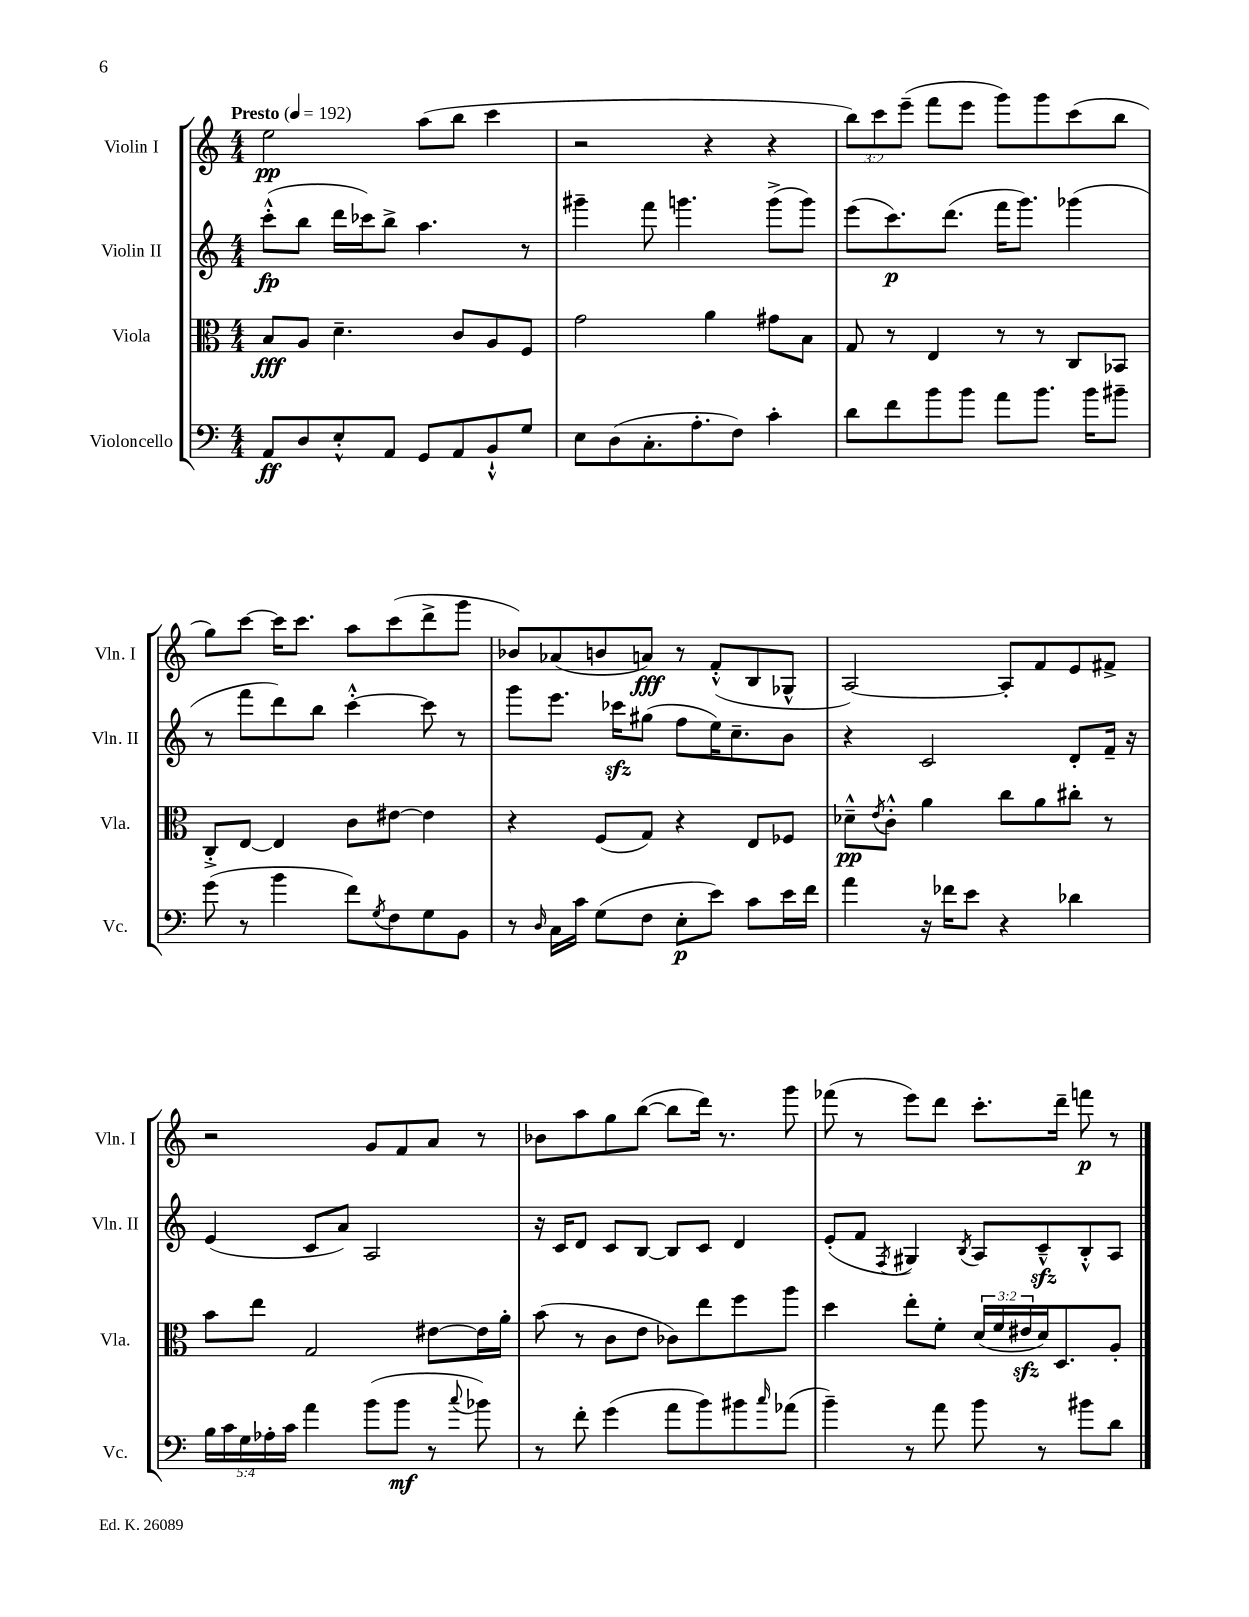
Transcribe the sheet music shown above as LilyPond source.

<<
\new StaffGroup <<
\new Staff = "s0" \with { instrumentName = "Violin I" shortInstrumentName = "Vln. I" } {
    \clef treble \key c \major \numericTimeSignature \time 4/4 \override Staff.TupletNumber.text = #tuplet-number::calc-fraction-text \tempo "Presto" 4 = 192
    e''2\pp a''8( b''8 c'''4 |
    r2 r4 r4 |
    \tuplet 3/2 { b''8) c'''8 e'''8--( } f'''8 e'''8 g'''8) g'''8 c'''8( b''8 |
    g''8) c'''8~ c'''16 c'''8. a''8 c'''8( d'''8-> g'''8 |
    bes'8) aes'8( b'8 a'8\fff) r8 f'8-.-^( b8 ges8-^ |
    a2~) a8-. f'8 e'8 fis'8-> |
    r2 g'8 f'8 a'8 r8 |
    bes'8 a''8 g''8 b''8~( b''8 d'''16) r8. g'''8 |
    fes'''8( r8 e'''8) d'''8 c'''8.-. d'''16-- f'''8\p r8 \bar "|." |
}
\new Staff = "s1" \with { instrumentName = "Violin II" shortInstrumentName = "Vln. II" } {
    \clef treble \key c \major \numericTimeSignature \time 4/4
    c'''8-.-^\fp( b''8 d'''16 ces'''16) b''8-> a''4. r8 |
    gis'''4-- f'''8 g'''4. g'''8->( g'''8) |
    e'''8( c'''8.\p) d'''8.( f'''16 g'''8.) ges'''4( |
    r8 f'''8 d'''8) b''8 c'''4~-.-^ c'''8 r8 |
    g'''8 e'''8. ces'''16\sfz gis''8( f''8 e''16) c''8.-- b'8 |
    r4 c'2 d'8-. f'16-- r16 |
    e'4( c'8 a'8) a2 |
    r16 c'16 d'8 c'8 b8~ b8 c'8 d'4 |
    e'8-.( f'8 \acciaccatura { f8 } gis4) \acciaccatura { b8 } a8 c'8---^\sfz b8-.-^ a8 \bar "|." |
}
\new Staff = "s2" \with { instrumentName = "Viola" shortInstrumentName = "Vla." } {
    \clef alto \key c \major \numericTimeSignature \time 4/4 \override Staff.TupletNumber.text = #tuplet-number::calc-fraction-text
    b8\fff a8 d'4.-- c'8 a8 f8 |
    g'2 a'4 gis'8 b8 |
    g8 r8 e4 r8 r8 c8 bes,8 |
    c8-.-> e8~ e4 c'8 eis'8~ eis'4 |
    r4 f8( g8) r4 e8 fes8 |
    des'8---^\pp \acciaccatura { e'8 } c'8-.-^ a'4 c''8 a'8 cis''8-. r8 |
    b'8 e''8 g2 eis'8~ eis'16 a'16-. |
    b'8( r8 c'8 e'8 ces'8) e''8 f''8 a''8 |
    d''4 e''8-. f'8-. \tuplet 3/2 { d'16( f'16 eis'16\sfz } d'16) d8. a8-. \bar "|." |
}
\new Staff = "s3" \with { instrumentName = "Violoncello" shortInstrumentName = "Vc." } {
    \clef bass \key c \major \numericTimeSignature \time 4/4 \override Staff.TupletNumber.text = #tuplet-number::calc-fraction-text
    a,8\ff d8 e8-.-^ a,8 g,8 a,8 b,8-!-^ g8 |
    e8 d8( c8.-. a8.-. f8) c'4-. |
    d'8 f'8 b'8 b'8 a'8 b'8. b'16 bis'8-- |
    g'8( r8 b'4 f'8) \acciaccatura { g8 } f8 g8 b,8 |
    r8 \grace { d16 } c16 c'16 g8( f8 e8-.\p e'8) c'8 e'16 f'16 |
    a'4 r16 fes'16 e'8 r4 des'4 |
    \tuplet 5/4 { b16 c'16 g16 aes16-. c'16 } a'4 b'8( b'8\mf r8 \appoggiatura { c''8 } bes'8) |
    r8 f'8-. g'4( a'8 b'8) bis'8 \grace { c''16 } aes'8( |
    b'4--) r8 a'8 b'8 r8 bis'8 d'8 \bar "|." |
}
>>
>>
\layout { \context { \Score \remove "Bar_number_engraver" } }
